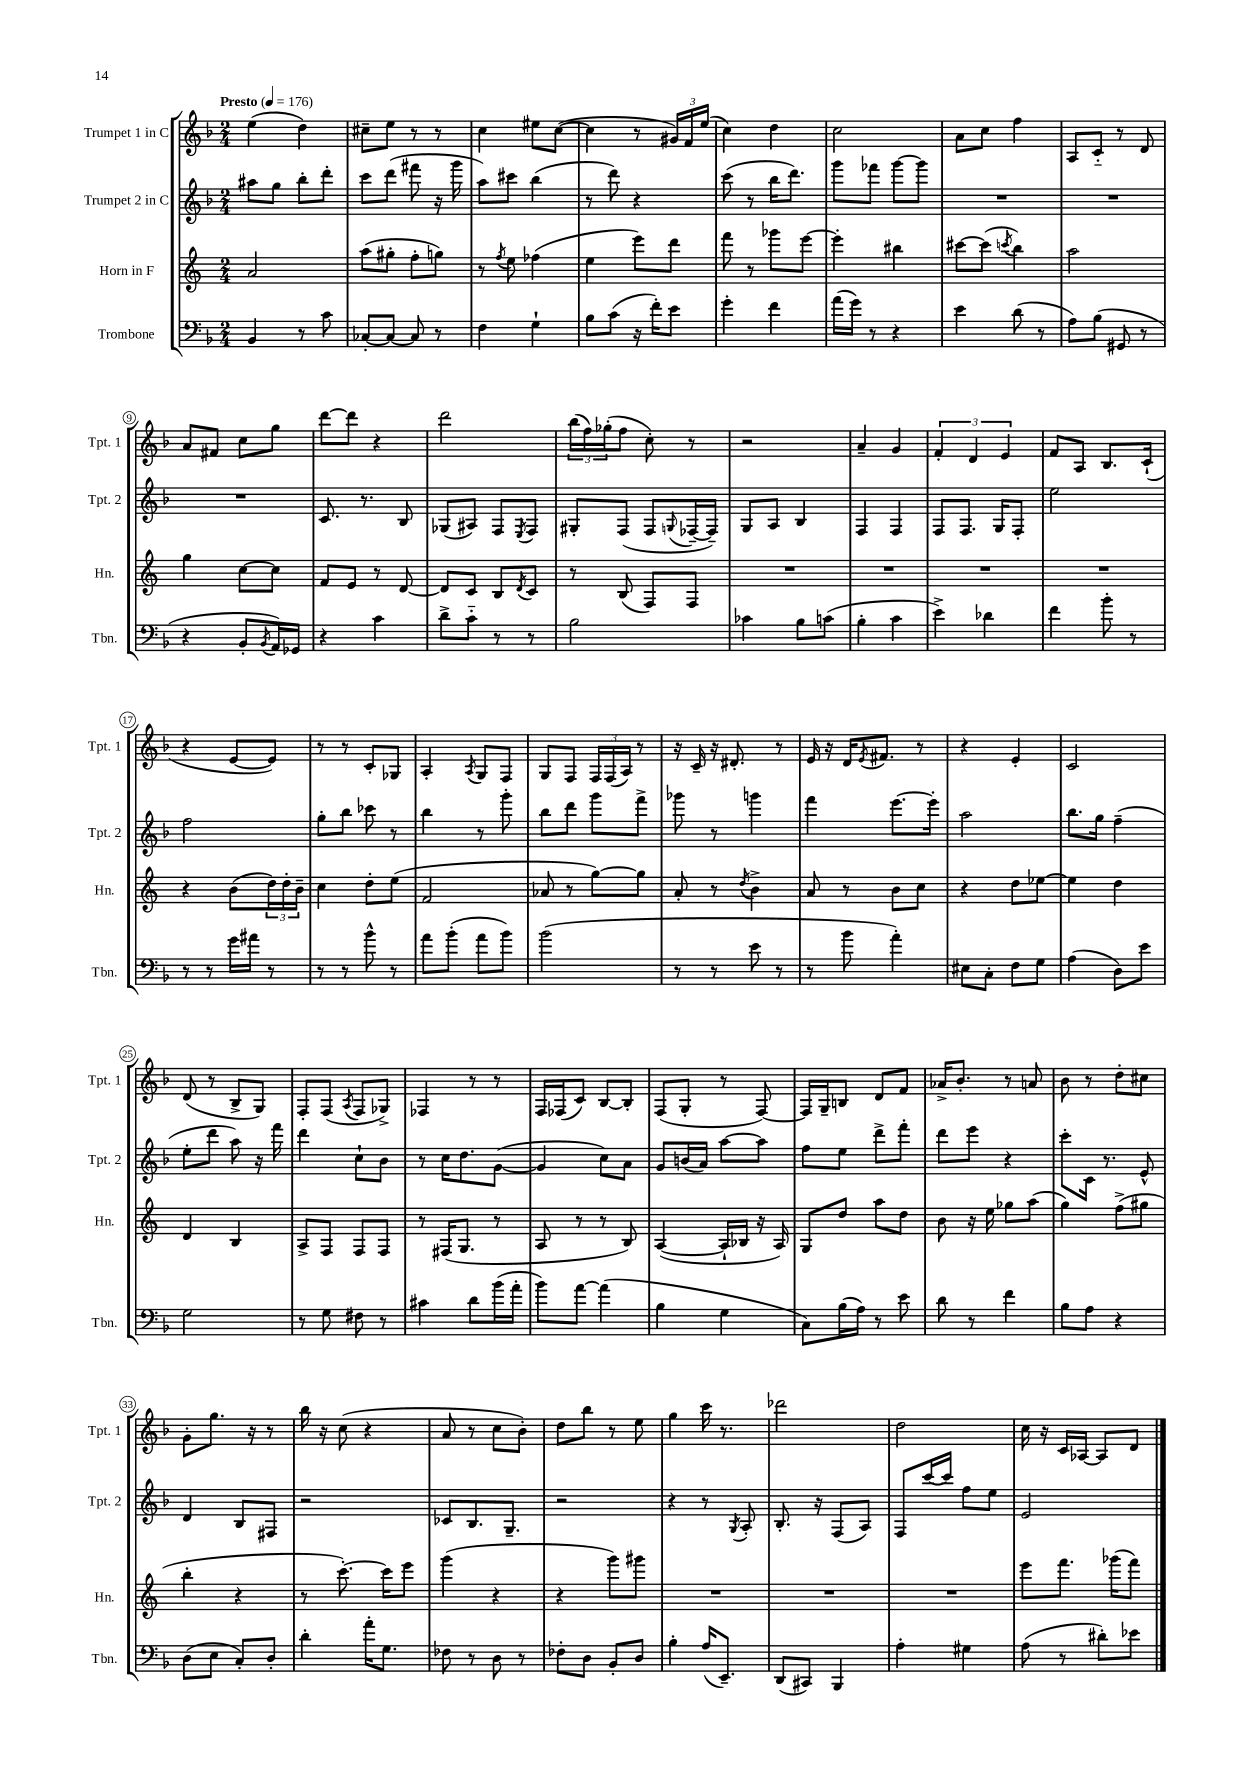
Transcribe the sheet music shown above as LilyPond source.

<<
\new StaffGroup <<
\new Staff = "s0" \with { instrumentName = "Trumpet 1 in C" shortInstrumentName = "Tpt. 1" } {
    \clef treble \key f \major \numericTimeSignature \time 2/4 \tempo "Presto" 4 = 176
    e''4( d''4) |
    cis''8-- e''8 r8 r8 |
    c''4 eis''8 c''8~( |
    c''4 r8 \tuplet 3/2 { gis'16) f'16 e''16( } |
    c''4) d''4 |
    c''2 |
    a'8 c''8 f''4 |
    a8 c'8-_ r8 d'8 |
    a'8 fis'8 c''8 g''8 |
    d'''8~ d'''8 r4 |
    d'''2 |
    \tuplet 3/2 { bes''16( f''16) ges''16-.( } f''8 c''8-.) r8 |
    r2 |
    a'4-- g'4 |
    \tuplet 3/2 { f'4-. d'4 e'4 } |
    f'8 a8 bes8. c'16-!( |
    r4 e'8~ e'8) |
    r8 r8 c'8-. ges8 |
    a4-. \acciaccatura { a8 } g8 f8 |
    g8 f8 \tuplet 3/2 { f16 f16( a16) } r8 |
    r16 c'16-- r16 dis'8.-. r8 |
    e'16 r16 d'16 \acciaccatura { e'8 } fis'8. r8 |
    r4 e'4-. |
    c'2 |
    d'8( r8 bes8-> g8) |
    f8-. f8( \acciaccatura { a8 } f8 ges8->) |
    fes4 r8 r8 |
    f16 fes16( c'8) bes8~ bes8-. |
    f8( g8-. r8 f8~) |
    f16 g16-- b8 d'8 f'8 |
    aes'16-> bes'8.-. r8 a'8 |
    bes'8 r8 d''8-. cis''8 |
    g'8-. g''8. r16 r8 |
    bes''16 r16 c''8( r4 |
    a'8 r8 c''8 bes'8-.) |
    d''8 bes''8 r8 e''8 |
    g''4 c'''16 r8. |
    des'''2 |
    d''2 |
    c''16 r16 c'16 aes16~ aes8 d'8 \bar "|." |
}
\new Staff = "s1" \with { instrumentName = "Trumpet 2 in C" shortInstrumentName = "Tpt. 2" } {
    \clef treble \key f \major \numericTimeSignature \time 2/4
    ais''8 g''8 bes''8-. d'''8-. |
    c'''8 d'''8( fis'''8 r16 g'''16 |
    a''8) cis'''8 bes''4( |
    r8 d'''8) r4 |
    c'''8( r8 bes''16 d'''8.) |
    g'''8 fes'''8 g'''8~ g'''8 |
    R2 |
    R2 |
    R2 |
    c'8. r8. bes8 |
    ges8( ais8) f8 \acciaccatura { e8 } f8 |
    gis8-. f8( f8 \appoggiatura { g8 } fes16~-- fes16--) |
    g8 a8 bes4 |
    f4 f4 |
    f8 f8. g16 f8-. |
    e''2 |
    f''2 |
    g''8-. bes''8 ces'''8 r8 |
    bes''4 r8 g'''8-. |
    bes''8 d'''8 g'''8 f'''8-> |
    ges'''8 r8 g'''4 |
    f'''4 e'''8.~ e'''16-. |
    a''2 |
    bes''8. g''16 f''4--( |
    e''8-. d'''8 a''8) r16 f'''16 |
    d'''4 c''8-! bes'8 |
    r8 c''16 d''8. g'8~( |
    g'4 c''8) a'8 |
    g'8 b'16( a'16) a''8~ a''8 |
    f''8 e''8 d'''8-> f'''8-. |
    d'''8 e'''8 r4 |
    c'''8-. c'16 r8. e'8-^ |
    d'4 bes8 fis8 |
    r2 |
    ces'8 bes8. g8.-- |
    r2 |
    r4 r8 \acciaccatura { g8 } a8-. |
    bes8.-. r16 f8( a8) |
    f8 c'''16~ c'''16 f''8 e''8 |
    e'2 \bar "|." |
}
\new Staff = "s2" \with { instrumentName = "Horn in F" shortInstrumentName = "Hn." } {
    \clef treble \key c \major \numericTimeSignature \time 2/4
    a'2 |
    a''8( gis''8-. f''8-. g''8) |
    r8 \acciaccatura { f''8 } e''8 fes''4( |
    e''4 e'''8) d'''8 |
    f'''8 r8 ges'''8 e'''8~ |
    e'''4-. bis''4 |
    cis'''8~ cis'''8( \acciaccatura { c'''8 } b''4) |
    a''2 |
    g''4 c''8~ c''8 |
    f'8 e'8 r8 d'8~ |
    d'8 c'8 b8 \acciaccatura { d'8 } c'8 |
    r8 b8( f8) f8 |
    R2 |
    R2 |
    R2 |
    R2 |
    r4 b'8( \tuplet 3/2 { d''16) d''16-. b'16-- } |
    c''4 d''8-. e''8( |
    f'2 |
    aes'8 r8 g''8~) g''8 |
    a'8-. r8 \acciaccatura { d''8 } b'4-> |
    a'8 r8 b'8 c''8 |
    r4 d''8 ees''8~ |
    ees''4 d''4 |
    d'4 b4 |
    a8-> f8 f8 f8 |
    r8 fis16( g8. r8 |
    a8 r8 r8 b8) |
    a4~( a16-! bes16 r16 a16) |
    g8 d''8 a''8 d''8 |
    b'8 r16 e''16 ges''8 a''8( |
    g''4) f''8->( gis''8 |
    b''4-. r4 |
    r8 c'''8.~-.) c'''16 e'''8 |
    g'''4( r4 |
    r4 g'''8) gis'''8 |
    R2 |
    R2 |
    R2 |
    e'''8 f'''8. ges'''16( f'''8) \bar "|." |
}
\new Staff = "s3" \with { instrumentName = "Trombone" shortInstrumentName = "Tbn." } {
    \clef bass \key f \major \numericTimeSignature \time 2/4
    bes,4 r8 c'8 |
    ces8~-. ces8~ ces8 r8 |
    f4 g4-! |
    bes8 c'8( r16 f'16-.) e'8 |
    g'4-. f'4 |
    a'16( g'16) r8 r4 |
    e'4 d'8( r8 |
    a8) bes8( gis,8 r8 |
    r4 bes,8-. \acciaccatura { bes,8 } a,16) ges,16 |
    r4 c'4 |
    d'8-> c'8-_ r8 r8 |
    bes2 |
    ces'4 bes8 c'8( |
    bes4-. c'4 |
    e'4->) des'4 |
    f'4 bes'8-. r8 |
    r8 r8 g'16 ais'16 r8 |
    r8 r8 bes'8-^ r8 |
    a'8 bes'8-.( a'8 bes'8) |
    bes'2( |
    r8 r8 e'8 r8 |
    r8 bes'8 a'4-.) |
    eis8 c8-. f8 g8 |
    a4( d8) e'8 |
    g2 |
    r8 g8 fis8 r8 |
    cis'4 d'8 bes'16( a'16-. |
    bes'8) a'8~ a'4( |
    bes4 g4 |
    c8) bes16( a16) r8 e'8 |
    d'8 r8 f'4 |
    bes8 a8 r4 |
    d8( e8 c8-.) d8-. |
    d'4-. a'16-. g8. |
    fes8 r8 d8 r8 |
    fes8-. d8 bes,8-. d8 |
    bes4-. a16( e,8.--) |
    d,8( cis,8) bes,,4 |
    a4-. gis4 |
    a8( r8 dis'8-.) ees'8 \bar "|." |
}
>>
>>
\layout { \context { \Score \override BarNumber.stencil = #(make-stencil-circler 0.1 0.3 ly:text-interface::print) } }
